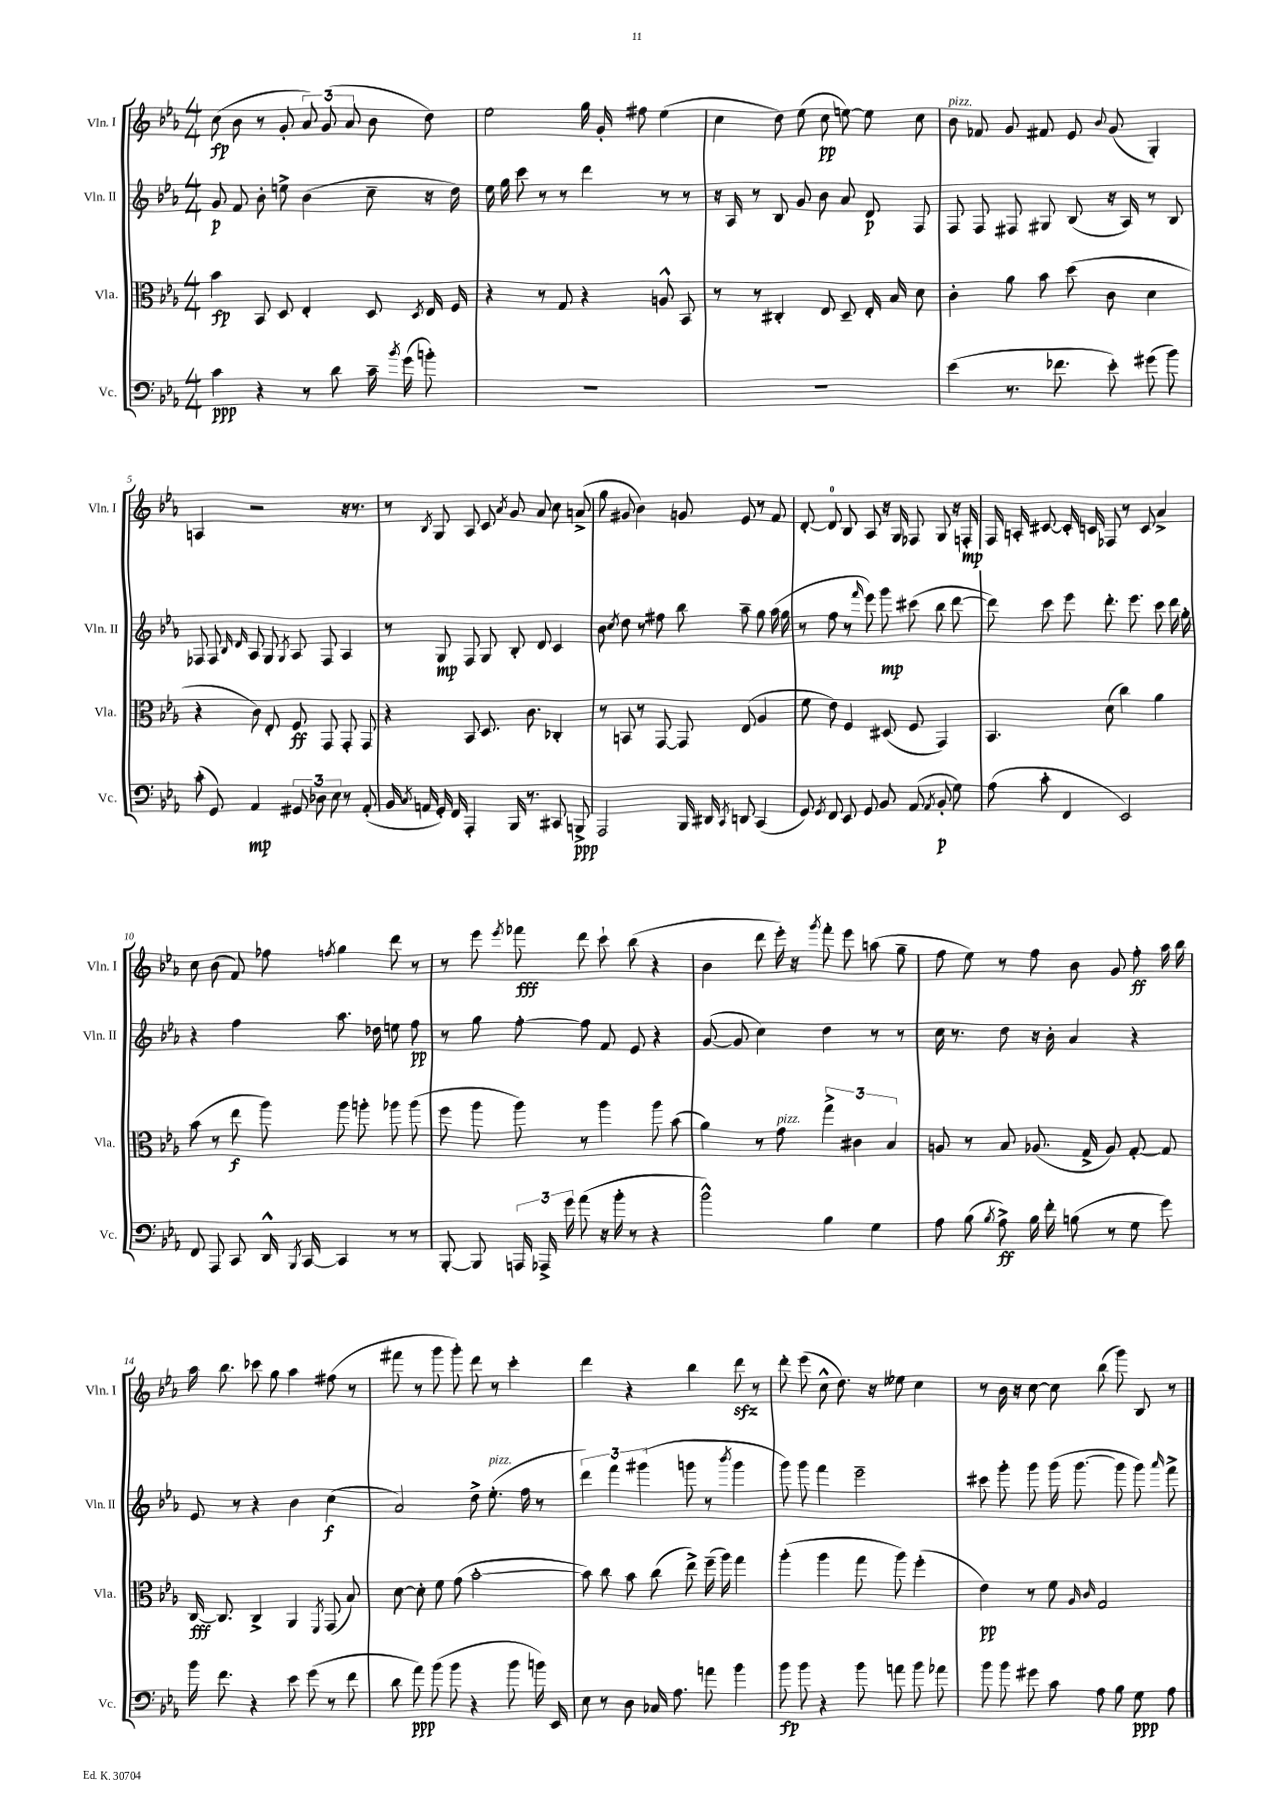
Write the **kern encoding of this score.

**kern	**kern	**kern	**kern
*staff4	*staff3	*staff2	*staff1
*clefF4	*clefC3	*clefG2	*clefG2
*k[b-e-a-]	*k[b-e-a-]	*k[b-e-a-]	*k[b-e-a-]
*M4/4	*M4/4	*M4/4	*M4/4
4c	4b-	8g	(8cc
.	.	8f	8b-
4r	8BB-	8b-'	8r
.	8D	8ee^	8g'
8r	4E-'	(4b-	12a-)
.	.	.	(12g
8d	.	.	.
.	.	.	12a-
16c~	8D	8cc~	8b-
8qb-	.	.	.
(16g	.	.	.
.	8qD	.	.
8b')	16E-	16r	8dd)
.	16F	16dd)	.
=	=	=	=
1r	4r	16ee-	2ee-
.	.	16gg	.
.	.	8ccc	.
.	8r	8r	.
.	8G	8r	.
.	4r	4ddd	16gg
.	.	.	16g'
.	.	.	8ff#
.	8A^^	8r	(4ee-
.	8BB-	8r	.
=	=	=	=
1r	8r	16r	4cc
.	.	16A-	.
.	8r	8r	.
.	4C#'	8B-	8dd)
.	.	8g	(8ee-
.	8E-	8b-	8cc
.	8D~	8a-	[8ee)
.	16E-'	8d	8ee]
.	16B-	.	.
.	8d	8F	8cc
=	=	=	=
(4e-	4c'	8F	8b-
.	.	8F	8f-
8.r	8a-	8F#	8g
.	8b-	8G#	8f#
8.f-	.	.	.
.	(8dd	(8B-	8e-
.	.	.	8qqb-
8e-')	8c	16r	(8g
.	.	16A-)	.
(8g#	4d	8r	4G')
8b-)	.	8B-	.
=	=	=	=
(8c'	4r	8F-	4A
8GG)	.	8F-	.
.	.	16qqB-	.
.	.	16qqd	.
4AA-	8c)	8A-	2r
.	8E-'	8G	.
.	.	8qG	.
12GG#	8F	8A-	.
12D-	.	.	.
.	8GG	8F-	.
12E-	.	.	.
8r	8GG'	4A-	16r
.	.	.	8.r
(8AA-'	8GG	.	.
=	=	=	=
16BB-	4r	8r	8r
8qC	.	.	.
16AA	.	.	.
.	.	.	8qB-
16GG')	.	8G	8G
16FF	.	.	.
4AAA-'	8BB-	8F	8A-
.	8.D	8G	8c
.	.	.	8qa-
16BBB-	.	8B-'	8g
8.r	8.c	.	.
.	.	8d	8a-
8CC#	4C-'	4c	8cc
8BBB^	.	.	(8a^
=	=	=	=
2AAA-	8r	8b-	8gg
.	.	8qcc	.
.	8BB	8dd	8g#
.	8r	8r	4b-)
.	[8GG	8ff#	.
16BBB-	8GG]	8bb-	8g
16DD#	.	.	.
8qCC	.	.	.
8DD	(8E-	8aa-~	8e-
(4CC	4A-	8gg	8r
.	.	(16aa-	8f
.	.	16gg	.
=	=	=	=
8GG)	8f	8r	[8d'
8qGG	.	.	.
8FF	8e-)	8ff	8d]
8EE-	4F	8r	8B-
.	.	16qqfff	.
8GG	.	8eee-)	8A-
8BB-	(8D#	8ggg	16r
.	.	.	16G
(8AA-	8F	(8ccc#	8F-
8qAA-	.	.	.
8BB-'	4GG)	8bb-	8G
8G)	.	[8ddd	16r
.	.	.	16F'
=	=	=	=
(8A-	4.BB-	8ddd])	16F
.	.	.	16A'
8c'	.	8ccc	[8c#
4FF	.	8eee-	16c#']
.	.	.	16c
.	(8d	8.ddd'	8F-
2EE-)	4cc)	.	8r
.	.	8.eee-	.
.	.	.	8c
.	4a-	8ccc	4a-^
.	.	16ddd	.
.	.	16gg'	.
=	=	=	=
8FF	(8b-	4r	8cc
8AAA-	8r	.	(8b-
8CC	8ee-	4ff	8f)
16DD^^	8aa-)	.	8ff-
8qBBB-	.	.	.
[16CC	.	.	.
.	.	.	8qff
4CC]	8aa-	8.aa-	4gg
.	8aa'	.	.
.	.	16dd-	.
8r	8aa-	8ee	8ddd
8r	(8aa-	8ff	8r
=	=	=	=
[8BBB-'	8ff	8r	8r
8BBB-]	8aa-	8gg	8eee-
.	.	.	8qeee-
24AAA	8aa-)	[8ff'	8fff-
24AAA-^	.	.	.
24g	.	.	.
(8a-	8r	8ff]	8ddd
16r	4aa-	8f	8ccc`
16b-'	.	.	.
8r	.	8e-	(8bb-
4r	8aa-	4r	4r
.	(8b-	.	.
=	=	=	=
2b-^^)	4a-)	([8g	4b-
.	.	8g]	.
.	8r	4cc)	8ddd
.	8g	.	16eee-')
.	.	.	16r
.	.	.	8qggg
4B-	6gg^	4dd	8fff'
.	.	.	8eee-
.	6c#	.	.
4G	.	8r	(8aa
.	6B-	.	.
.	.	8r	8gg~
=	=	=	=
8A-	8A	16cc	8ff
.	.	8.r	.
(8B-	8r	.	8ee-)
8qB-	.	.	.
8A-^)	8B-	8dd	8r
16B-	(8.A-	16r	8ff
16f'	.	16b-'	.
(8B	.	4a-	8b-
.	16G^	.	.
8r	8A-)	.	8g
8G	[8G'	4r	8ff'
8g)	8G]	.	16aa-
.	.	.	16bb-
=	=	=	=
16b-	[16C	8e-	16aa-
8.f	8.C]	.	8.bb-
.	.	8r	.
4r	4C^	4r	8ccc-
.	.	.	8gg
8e-	4AA-	4b-	4aa-
(8g	.	.	.
.	8qFF	.	.
8r	(8GG	(4cc	(8ff#
8f	8B-)	.	8r
=	=	=	=
8d	[8d	2a-)	8fff#
8a-)	8d']	.	8r
(8b-	8f	.	8ggg
8b-	(8g	.	8ggg')
4r	[2b-'	8dd^	8ddd
.	.	(8.ee-'	8r
8b-	.	.	4ccc'
.	.	16ff	.
16b)	.	8r	.
16EE-	.	.	.
=	=	=	=
8E-	8b-])	6ddd)	4ddd
8r	8cc	.	.
.	.	6fff	.
8D	8b-	.	4r
.	.	(6ggg#	.
16C-	(8cc	.	.
8.A-	.	.	.
.	8ee-^)	8ggg	4bb-
8a	(16ff~	8r	.
.	16aa-)	.	.
.	.	8qbbb-	.
4b-	4gg	4ggg	8ddd
.	.	.	8r
=	=	=	=
8b-	(4aa-'	8ggg)	8ddd'
8b-	.	8ggg	(8eee-
4r	4aa-	4fff	8cc^^
.	.	.	8.dd)
8b-	8gg	2eee-~	.
.	.	.	16r
8a	8aa-)	.	8ee--
8b-	(4ff'	.	4cc
8a-	.	.	.
=	=	=	=
8b-	4e-)	8ccc#	8r
8b-	.	8ggg'	16b-
.	.	.	16r
8g#	8r	8ggg	[8cc
8c	8f	(16ggg	8cc]
.	.	[8.ggg	.
.	16qqA-	.	.
.	16qqc	.	.
8A-	2G	.	(8bb-
8B-	.	8ggg]	8ggg)
8G	.	8ggg)	8B-
.	.	16qqaaa-	.
8A-	.	8fff^	8r
==	==	==	==
*-	*-	*-	*-
